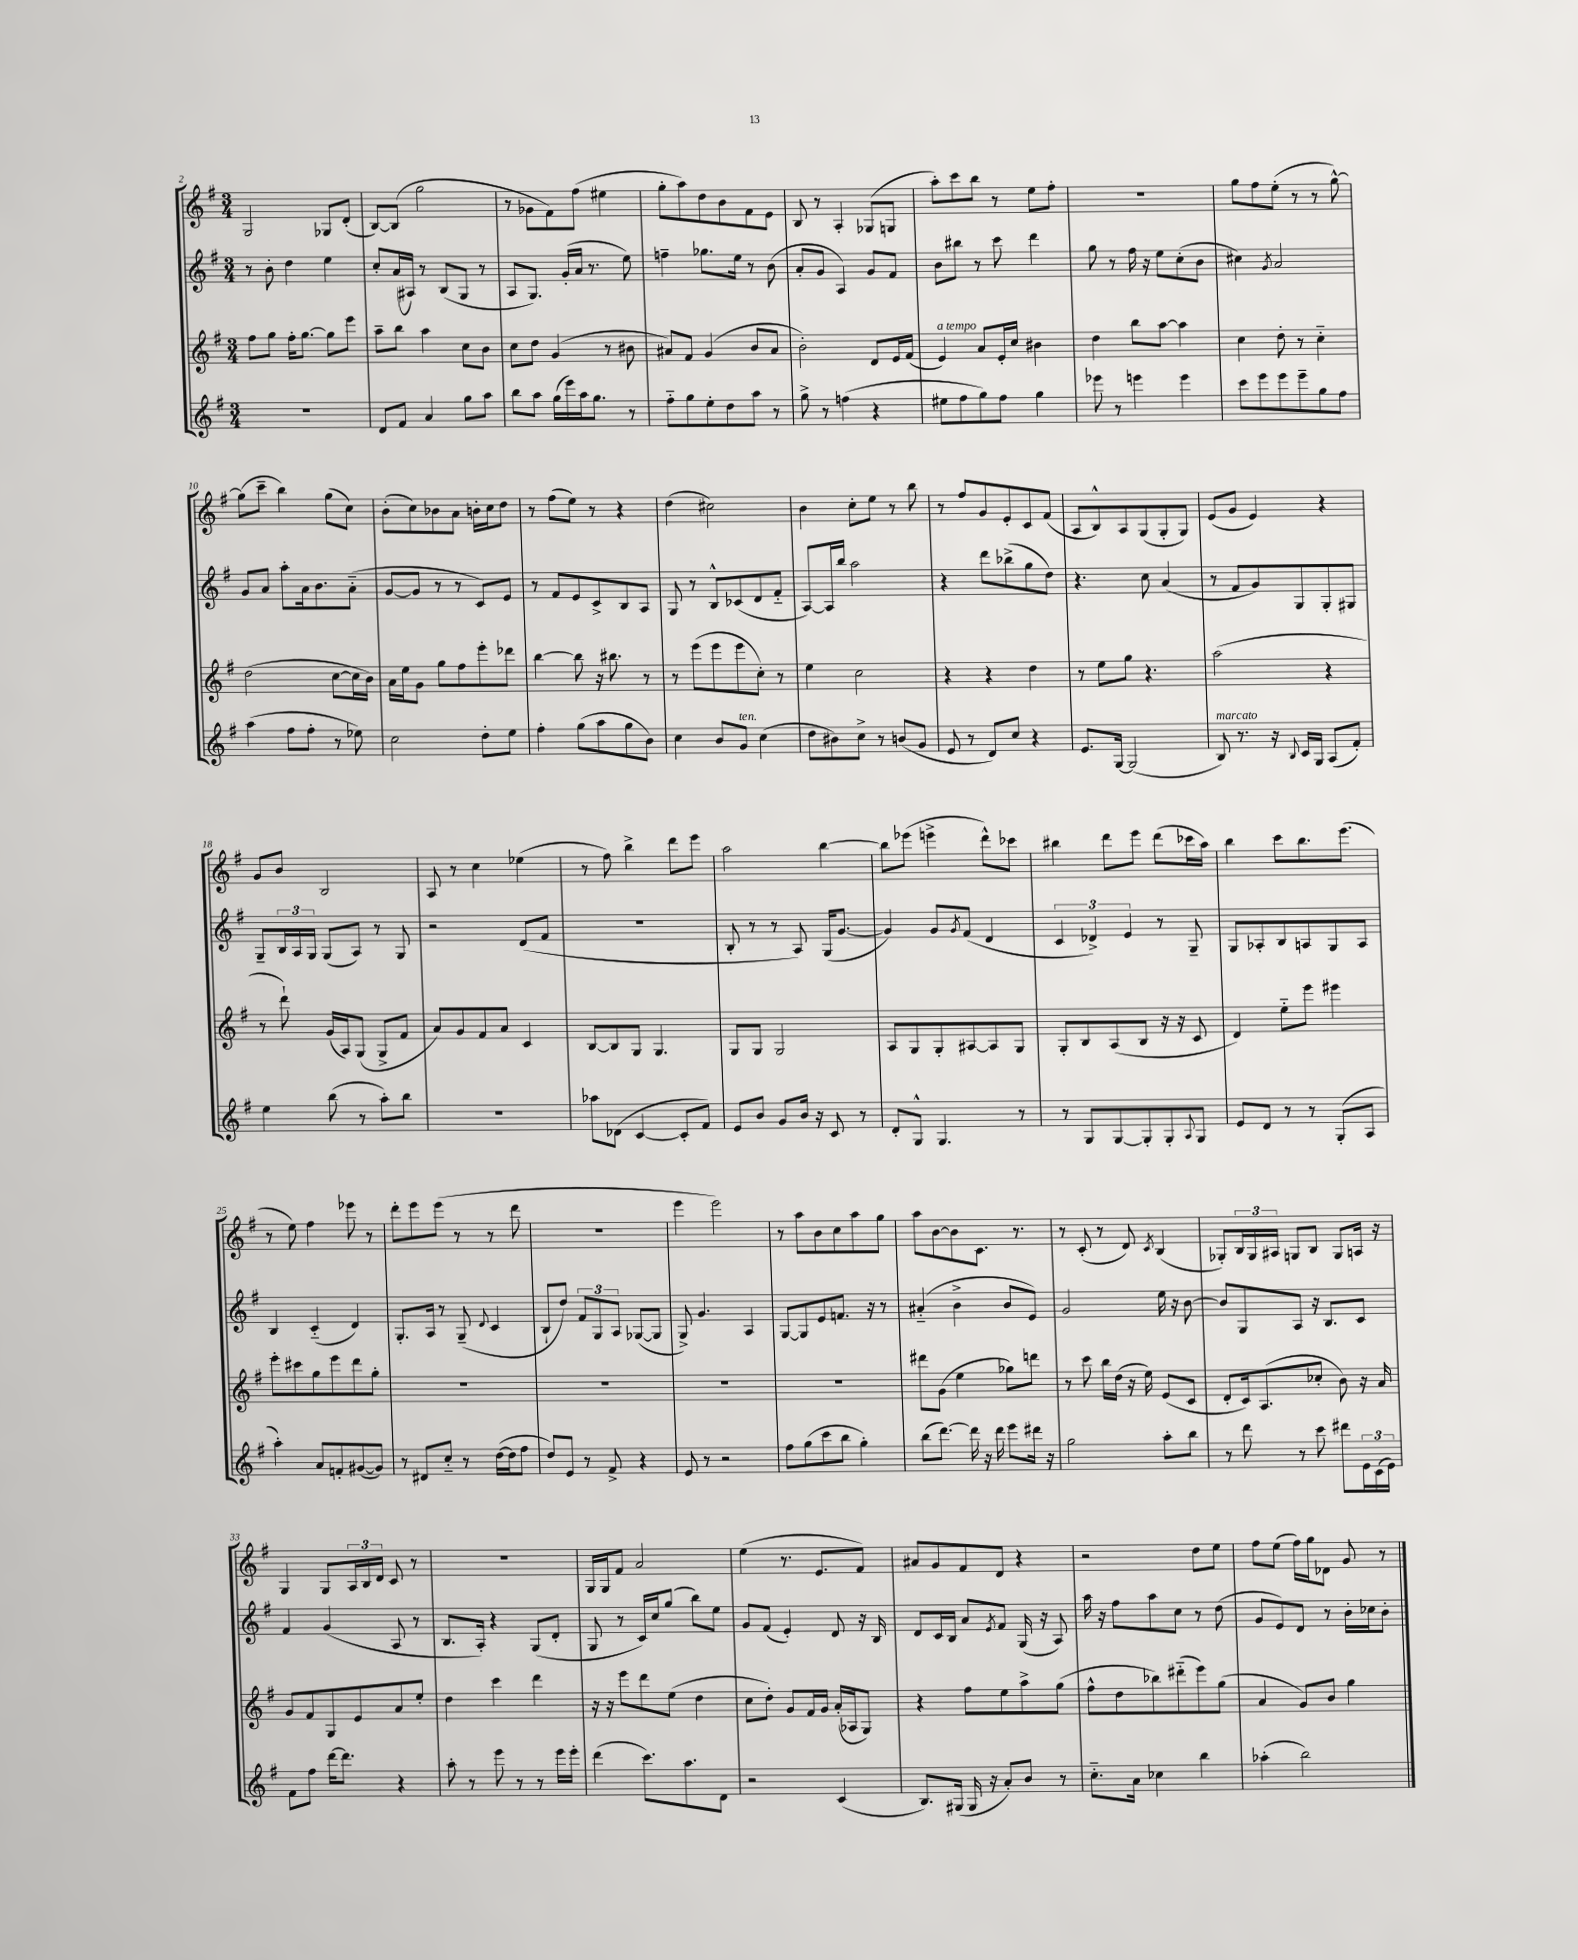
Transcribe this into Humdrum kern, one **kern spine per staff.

**kern	**kern	**kern	**kern
*staff4	*staff3	*staff2	*staff1
*clefG2	*clefG2	*clefG2	*clefG2
*k[f#]	*k[f#]	*k[f#]	*k[f#]
*M3/4	*M3/4	*M3/4	*M3/4
2.r	8ff#	8r	2G
.	8gg	8b'	.
.	16ff#'	4dd	.
.	[8.gg	.	.
.	8gg]	4ee	8G-
.	8eee	.	(8d'
=	=	=	=
8d	8aa~	8cc'	[8B)
8f#	8bb	(16a	(8B]
.	.	16A#)	.
4a	4aa	8r	2gg
.	.	(8B	.
8gg	8cc	8G	.
8aa	8b	8r	.
=	=	=	=
8bb	8cc	8A	8r
8aa	8dd	8.G)	8g-
(16gg	(4g	.	8f#)
16eee)	.	(16g'	.
16aa	.	16a	(8ff#
8.gg	.	8.r	.
.	8r	.	4ee#
8r	8b#	8ee)	.
=	=	=	=
8ff#'~	8a#)	4ff~	8gg'
8gg	8f#	.	8aa)
8ee'	(4g	8.gg-	8dd
8dd	.	.	8b
.	.	16ee	.
8aa	8b	8r	8f#
8r	8a#	(8b	8e
=	=	=	=
8gg^	2b')	8a'	8B
8r	.	8g	8r
(4ff	.	4A)	4A'
4r	8d	8g	(8G-
.	16e	8f#	8G
.	(16f#	.	.
=	=	=	=
8ee#	4e)	8b	8aa')
8ff#	.	8bb#	8ccc
8gg)	8a	8r	8bb
8ff#	16e'	8ccc	8r
.	16cc	.	.
4gg	4b#	4ddd	8ee
.	.	.	8ff#'
=	=	=	=
8eee-	4dd	8gg	2.r
8r	.	8r	.
4eee	8bb	16ff#	.
.	.	16r	.
.	[8aa	8ee	.
4eee	4aa]	(8cc'	.
.	.	8b	.
=	=	=	=
8ccc	4cc	4cc#)	8gg
8eee	.	.	8ff#
.	.	8qg	.
8eee	8dd'	2a	(8ee'
8eee~	8r	.	8r
8gg	4cc'~	.	8r
8ff#	.	.	[8gg^^)
=	=	=	=
(4aa	(2dd	8g	(8gg]
.	.	8a	8ccc~
8ff#	.	8aa'	4bb)
8ff#'	.	16a	.
.	.	8.b	.
8r	[8cc	.	(8gg
8ee-)	16cc]	(8a'~	8cc)
.	16b)	.	.
=	=	=	=
2cc	16a	[8g	(8b'
.	16ee	.	.
.	8g	8g]	8cc)
.	8gg	8r	8b-
.	8ff#	8r	8a
8dd'	8eee'	8c)	16b'
.	.	.	16cc
8ee	8ddd-	8e	8dd
=	=	=	=
4ff#'	[4bb	8r	8r
.	.	8f#	(8ff#
(8gg	8bb]	8e	8ee)
8aa	16r	8c^	8r
.	8.bb#	.	.
8gg	.	8B	4r
8b)	8r	8A	.
=	=	=	=
4cc	8r	8G	(4dd
.	(8eee	8r	.
8b	8eee	8B^^	2cc#)
8g	8eee	(8c-	.
(4cc	8cc')	8d	.
.	8r	8f#'~	.
=	=	=	=
8dd	4ee	[8A)	4b
8b#)	.	16A]	.
.	.	16bb	.
8cc^	2cc	2aa	8cc'
8r	.	.	8ee
(8b	.	.	8r
8g	.	.	8bb
=	=	=	=
8e	4r	4r	8r
8r	.	.	8ff#
8d)	4r	8ddd	8g
8cc	.	(8bb-^	8e'
4r	4dd	8gg	8c
.	.	8dd)	(8f#
=	=	=	=
8.e	8r	4.r	8A
.	8ee	.	8B^^)
[16G	.	.	.
(2G]	8gg	.	8A
.	4.r	8cc	(8G
.	.	(4a	8G'
.	.	.	8G)
=	=	=	=
8B)	(2aa	8r	(8e
8.r	.	8f#	8g
.	.	8g)	4e)
16r	.	.	.
8qqB	.	.	.
16c	.	8G	.
16G	.	.	.
(8A	4r	8G'	4r
8f#')	.	8G#	.
=	=	=	=
4ee	8r	8G~	8g
.	8ddd`)	24B	8b
.	.	24A	.
.	.	24G	.
(8bb	(16g	(8G	2B
.	16A)	.	.
8r	(8G	8A)	.
8aa')	8G^	8r	.
8bb	8f#	8G	.
=	=	=	=
2.r	8a)	2r	8A
.	8g	.	8r
.	8f#	.	4cc
.	8a	.	.
.	4c	(8d	(4ee-
.	.	8f#	.
=	=	=	=
8aa-	[8B	2.r	8r
(8d-	8B]	.	8ff#)
[4c	8G	.	4bb^
.	4.G	.	.
8c']	.	.	8ddd
8f#)	.	.	8eee
=	=	=	=
8e	8G	8B'	2aa
8b	8G	8r	.
8g	2G	8r	.
16b	.	8A)	.
16r	.	.	.
8c	.	(16G	[4bb
.	.	[8.g	.
8r	.	.	.
=	=	=	=
8d'	8A	4g])	8bb]
8G^^	8G	.	(8eee-
4.G	8G'	8g	4eee^
.	.	8qg	.
.	[8A#	(8f#	.
.	8A#]	4d	8ddd^^)
8r	8G	.	8ccc-
=	=	=	=
8r	8G'	6c	4bb#
8G	8B	.	.
.	.	6d-^)	.
[8G	(8A	.	8ddd
.	.	6e	.
8G']	8B	.	8eee
8G'	16r	8r	(8ddd
.	16r	.	.
8qqA	.	.	.
8G	8c	8G~	16ccc-
.	.	.	16aa)
=	=	=	=
8e	4d)	8G	4bb
8d	.	8A-'	.
8r	8ee'~	8B	8ccc
8r	8eee	8A	8.bb
(8G'	4eee#	8G	.
.	.	.	(8.eee
8A	.	8A	.
=	=	=	=
4aa')	8eee'	4B	8r
.	8ccc#	.	8ee)
8a	8gg	(4c'~	4ff#
8f'	8eee	.	.
([8g#	8ddd	4d)	8eee-
8g#])	8gg'	.	8r
=	=	=	=
8r	2.r	8.G'	8ddd'
8d#	.	.	8eee
.	.	16A	.
8cc'~	.	8r	(8eee
8r	.	(8G~	8r
.	.	8qqd	.
([16dd	.	4c	8r
16dd]	.	.	.
8ff#	.	.	8ddd
=	=	=	=
8dd)	2.r	8B`	2.r
8e	.	8dd)	.
8r	.	12f#	.
.	.	12G	.
8f#^	.	.	.
.	.	12A	.
4r	.	([8G-	.
.	.	8G-]	.
=	=	=	=
8e	2.r	8G^)	4eee
8r	.	4.g	.
2r	.	.	2eee)
.	.	4A	.
=	=	=	=
8ff#	2.r	[8G	8r
(8gg	.	8G]	8aa
8ccc	.	8e	8b
8bb	.	8.f	8cc
4gg')	.	.	8aa
.	.	16r	.
.	.	8r	8gg
=	=	=	=
(8bb	8ddd#	(4a#'~	8aa
[8.ddd)	(8g	.	[8b
.	4ee	4b^	8b]
16ddd]	.	.	.
16r	.	.	8.c
16ddd	.	.	.
8eee	8gg-)	8b	.
.	.	.	8.r
16ddd#	8ddd	8e)	.
16r	.	.	.
=	=	=	=
2gg	8r	2g	8r
.	8ccc	.	(8c'
.	16bb	.	8r
.	(16dd	.	.
.	16r	.	8d)
.	16ee)	.	.
.	.	.	8qc
8aa'	(8e	16ee	(4B
.	.	16r	.
8bb	8c	[8b	.
=	=	=	=
8r	8d'	8b]	8G-')
8ddd	16c)	8G	24B
.	.	.	24G-
.	(8.A	.	.
.	.	.	24A#
8r	.	8A	8G
8ccc	8cc-'	16r	8B
.	.	8.B	.
8ddd#	8b)	.	8G
24e	16r	8c	16A
(24c	.	.	.
.	16a	.	16r
24e)	.	.	.
=	=	=	=
8f#	8g	4f#	4G
8ff#	8f#	.	.
[16ddd	8G	(4g	8G
8.ddd]	.	.	.
.	8e	.	24A
.	.	.	24B
.	.	.	24d
4r	8a	8A	8c
.	8ee'	8r	8r
=	=	=	=
8aa'	4dd	8.B	2.r
8r	.	.	.
.	.	16A')	.
8eee	4ccc	4r	.
8r	.	.	.
8r	4ddd	(8G	.
16eee	.	8d'	.
16eee'	.	.	.
=	=	=	=
(4ddd	16r	8G	16G
.	16r	.	16G
.	8eee	8r	8f#
8.ccc)	8ddd	16c)	2a
.	.	16cc	.
.	(8ee	(8gg	.
8.aa	.	.	.
.	4dd	8bb)	.
8d	.	8ee	.
=	=	=	=
2r	8cc	8g	(4ee
.	8dd')	(8f#	.
.	8g	4e')	8.r
.	16f#	.	.
.	16g	.	8.e
(4c	(16a'	8d	.
.	16A-	.	.
.	8G)	16r	8f#)
.	.	16B	.
=	=	=	=
8.B)	4r	8d	8a#
.	.	16c	8g
(16G#	.	16B	.
16G#	8ff#	8a	8f#
16r	.	.	.
.	.	8qe	.
8a')	8ee	8f#	8d
8b	8aa^	(16G	4r
.	.	16r	.
8r	(8gg	8A)	.
=	=	=	=
8.cc'~	8ff#^^	16aa	2r
.	.	16r	.
.	8dd	8ff#	.
16a	.	.	.
4cc-	8bb-)	8aa	.
.	(8ddd#'~	8cc	.
4bb	8eee)	8r	8dd
.	(8gg	(8dd	8ee
=	=	=	=
(4aa-'	4a	8g	8ff#
.	.	8e)	(8ee
2bb)	8g)	8d	16ff#)
.	.	.	16gg
.	8b	8r	8d-
.	4gg	16b'	8g
.	.	16cc-	.
.	.	8b'	8r
==	==	==	==
*-	*-	*-	*-
